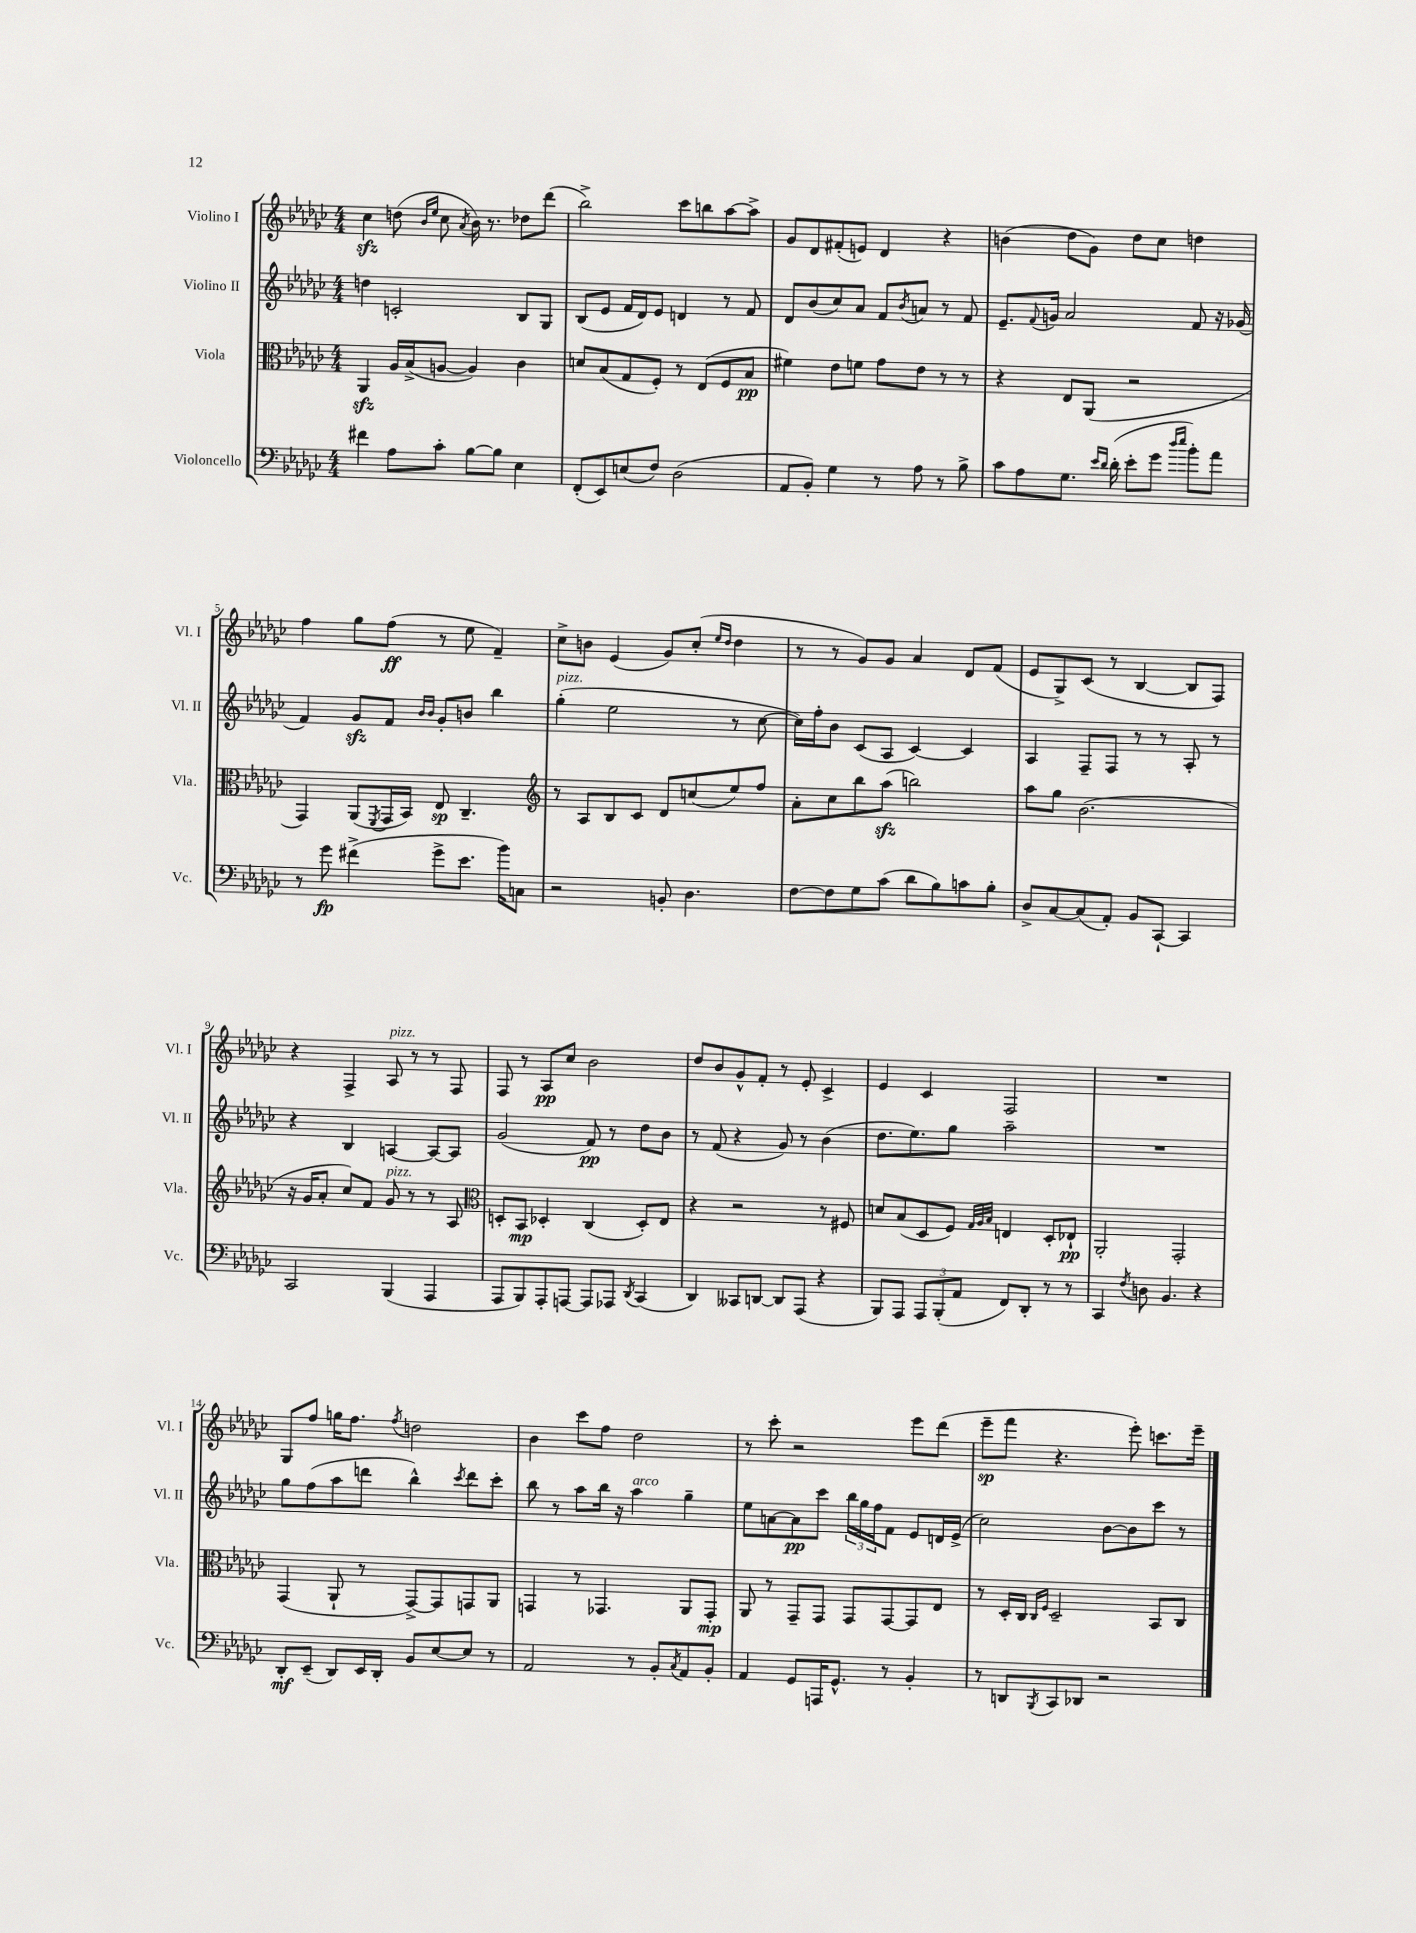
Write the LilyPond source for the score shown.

<<
\new StaffGroup <<
\new Staff = "s0" \with { instrumentName = "Violino I" shortInstrumentName = "Vl. I" } {
    \clef treble \key ges \major \numericTimeSignature \time 4/4
    ces''4\sfz d''8( \grace { bes'16 ees''16 } ces''8 \acciaccatura { aes'8 } bes'16) r8. des''8 des'''8( |
    bes''2->) ces'''8 b''8 aes''8~ aes''8-> |
    ges'8 des'8 fis'8-.( e'8) des'4 r4 |
    b'4( des''8 ges'8) des''8 ces''8 d''4 |
    f''4 ges''8 f''8\ff( r8 ees''8 f'4--) |
    ces''8-> b'8 ees'4( ges'8) ces''8-.( \grace { ees''16 des''16 } des''4 |
    r8 r8 ges'8) ges'8 aes'4 des'8 f'8( |
    ees'8 ges8->) ces'8( r8 bes4~ bes8 f8) |
    r4 f4-> aes8^\markup { \italic "pizz." } r8 r8 f8 |
    f8 r8 aes8\pp ces''8 bes'2 |
    des''8 bes'8 ges'8-^ f'8-. r8 ees'8-. ces'4-> |
    ees'4 ces'4 f2 |
    R1 |
    ges8 f''8 g''16 f''8. \acciaccatura { f''8 } d''2 |
    bes'4 ces'''8 f''8 des''2 |
    r8 ces'''8-. r2 ees'''8 des'''8( |
    ees'''8--\sp f'''8 r4. ees'''8-.) c'''8. ees'''16-- \bar "|." |
}
\new Staff = "s1" \with { instrumentName = "Violino II" shortInstrumentName = "Vl. II" } {
    \clef treble \key ges \major \numericTimeSignature \time 4/4
    d''4 c'2-. bes8 ges8 |
    bes8( ees'8 f'16 des'16) ees'8 d'4 r8 f'8 |
    des'8 bes'8( ces''8) aes'8 f'8 \acciaccatura { bes'8 } a'8 r8 f'8 |
    ees'8.-- \appoggiatura { f'8 } g'16 aes'2 f'8 r16 ges'16( |
    f'4) ges'8\sfz f'8 \grace { bes'16 bes'16 } ges'8-. b'8 bes''4 |
    ges''4-.^\markup { \italic "pizz." }( ees''2 r8 ces''8~ |
    ces''16) f''16-. bes'8 ces'8( aes8 ces'4~) ces'4 |
    aes4 f8-- f8 r8 r8 aes8-. r8 |
    r4 bes4 a4~ a8~ a8 |
    ges'2( f'8\pp) r8 des''8 bes'8 |
    r8 f'8( r4 ges'8) r8 bes'4( |
    des''8. ees''8.) ges''8 aes''2-- |
    R1 |
    ges''8 f''8( aes''8 d'''8 bes''4-^) \acciaccatura { ces'''8 } d'''8 ces'''8-. |
    bes''8 r8 aes''8 bes''16 r16 aes''4^\markup { \italic "arco" } ges''4-- |
    ees''8 a'8~ a'8\pp ces'''8 \tuplet 3/2 { bes''16 ges''16 f''16 } f'8 ees'8 d'16 ees'16->( |
    ces''2) bes'8~ bes'8 ces'''8 r8 \bar "|." |
}
\new Staff = "s2" \with { instrumentName = "Viola" shortInstrumentName = "Vla." } {
    \clef alto \key ges \major \numericTimeSignature \time 4/4
    aes,4\sfz aes16 bes16->( a8~ a4) ces'4 |
    d'8 bes8( ges8 f8-.) r8 ees8( f8 bes8\pp |
    fis'4) ees'8 f'8 ges'8 ees'8 r8 r8 |
    r4 ees8 aes,8( r2 |
    ges,4) aes,8( \acciaccatura { f,8 } ges,16 bes,16) ees8\sp ces4.-- |
    \clef treble r8 aes8 bes8 ces'8 des'8 c''8( ees''8) f''8 |
    aes'8-. ces''8 bes''8 aes''8\sfz( b''2) |
    aes''8 ges''8 bes'2.( |
    r16 ges'16 aes'8-. ces''8) f'8 ges'8^\markup { \italic "pizz." } r8 r8 aes8 |
    \clef alto d8-. bes,8\mp des4-. ces4( des8-.) ees8 |
    r4 r2 r8 fis8 |
    d'8 bes8( des8 f8) \grace { ges32 aes32 bes32 } e4 des8-. ees8-!\pp |
    aes,2-. ges,2-. |
    ges,4( aes,8-! r8 ges,8~->) ges,8 g,8 aes,8 |
    g,4 r8 ges,4. aes,8 ges,8-.\mp |
    aes,8 r8 ges,8-- ges,8 ges,8 ges,8~ ges,8 ees8 |
    r8 des16-. ces16 \grace { ces16 f16 } des2-- bes,8 ces8 \bar "|." |
}
\new Staff = "s3" \with { instrumentName = "Violoncello" shortInstrumentName = "Vc." } {
    \clef bass \key ges \major \numericTimeSignature \time 4/4
    fis'4 aes8 ces'8-. bes8~ bes8 ees4 |
    f,8-.( ees,8) e8( f8) des2( |
    aes,8 bes,8-.) ges4 r8 aes8 r8 bes8-> |
    ces'8 aes8 ges8. \grace { ees'16 des'16 } des'16-.( ees'8-. ges'8 \grace { des''16 ees''16 } bes'8-.) aes'8 |
    r8 ges'8\fp fis'4->( ges'8-> ees'8. bes'16) c8 |
    r2 b,8-. des4. |
    f8~ f8 ges8 ces'8( des'8 bes8) c'8 bes8-. |
    des8-> ces8~ ces8( aes,8-.) bes,8 ces,8~-! ces,4 |
    ces,2 bes,,4( aes,,4 |
    aes,,8 bes,,8) aes,,8-. a,,8~ a,,8 aes,,8 \acciaccatura { des,8 } ces,4( |
    des,4) ceses,8 d,8~ d,8 aes,,8( r4 |
    bes,,8) aes,,8 \tuplet 3/2 { aes,,8 bes,,8-.( aes,8 } f,8) des,8-. r8 r8 |
    ces,4 \acciaccatura { f8 } d8 bes,4. r4 |
    des,8-.\mf ees,8--( des,8) ees,16 des,16-. bes,8 ees8~ ees8 r8 |
    aes,2 r8 bes,8-. \acciaccatura { ces8 } aes,8 bes,8-. |
    aes,4 ges,8 a,,16 ges,8.-^ r8 bes,4-. |
    r8 d,8 \acciaccatura { bes,,8 } ces,8 des,8 r2 \bar "|." |
}
>>
>>
